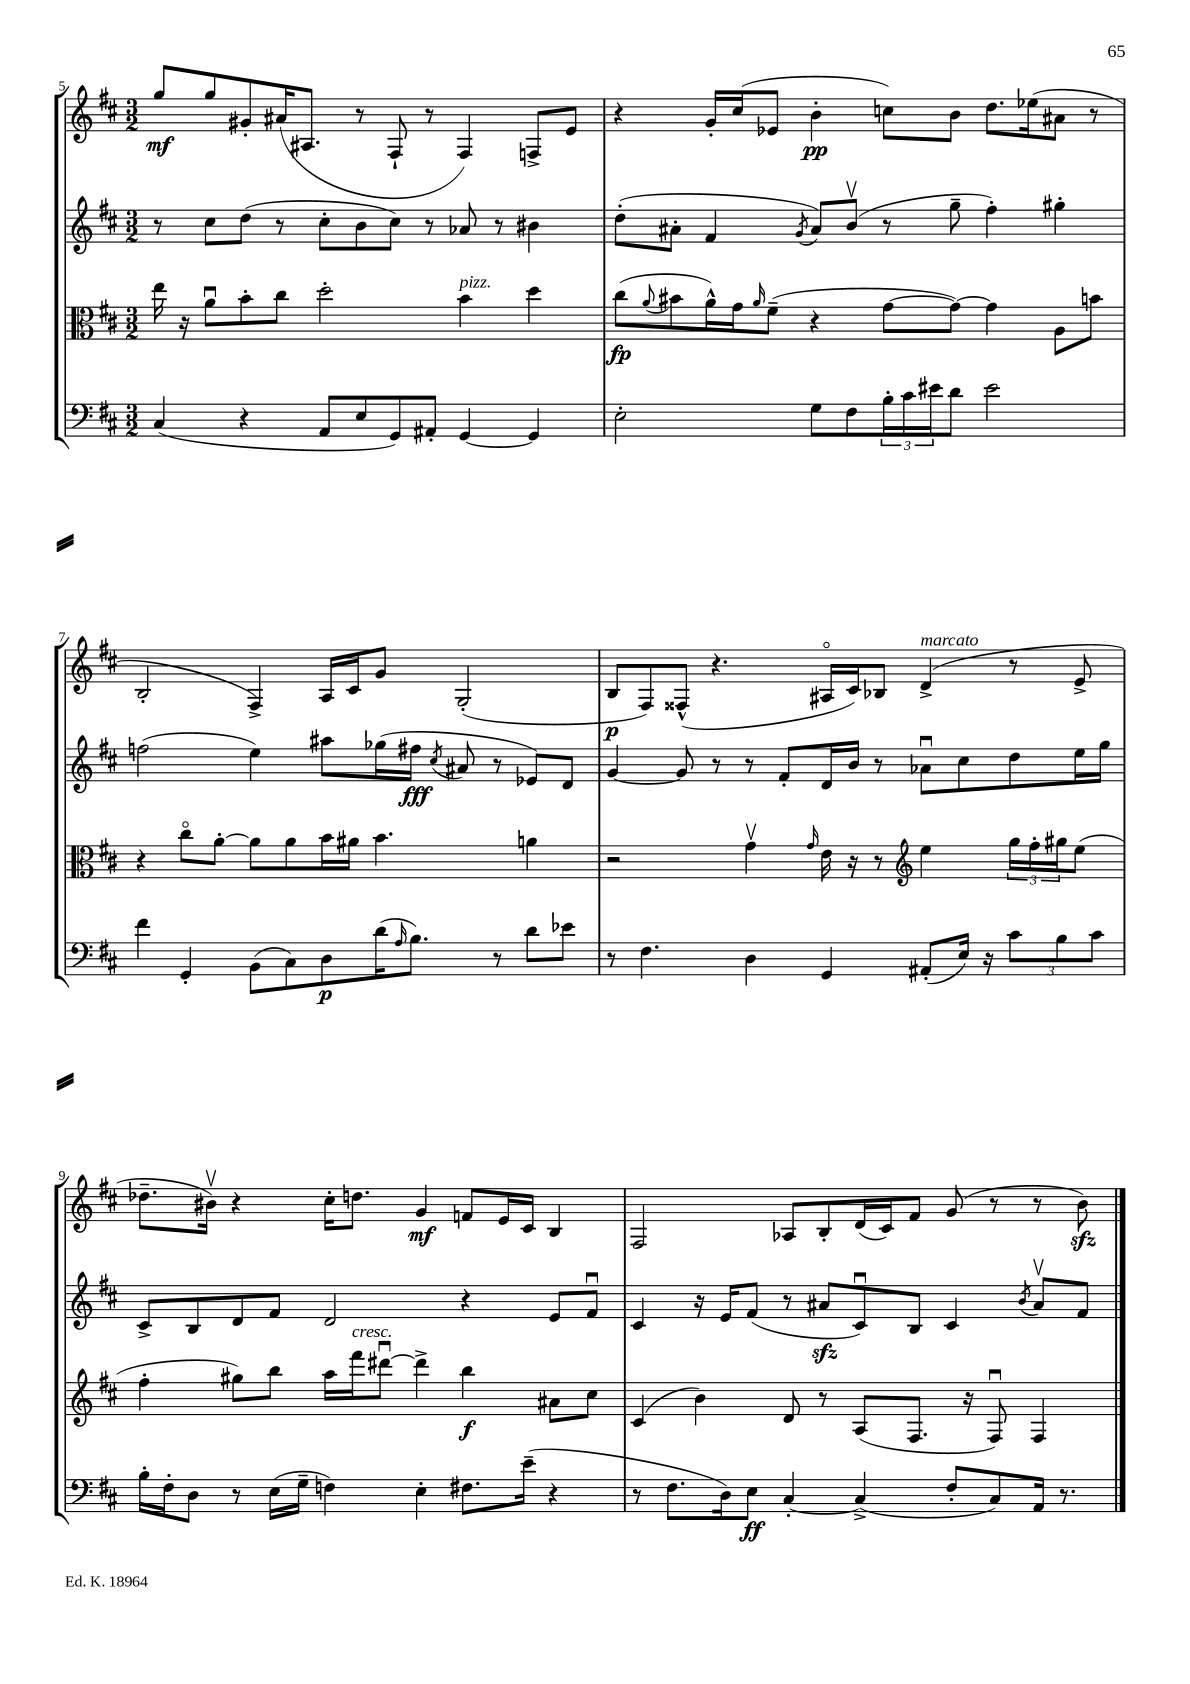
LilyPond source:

<<
\new StaffGroup <<
\new Staff = "s0" {
    \clef treble \key d \major \numericTimeSignature \time 3/2
    g''8\mf g''8 gis'8-. ais'16( ais8. r8 fis8-! r8 fis4) f8-> e'8 |
    r4 g'16-. cis''16( ees'8 b'4-.\pp c''8) b'8 d''8. ees''16( ais'8 r8 |
    b2-. fis4->) a16 cis'16 g'8 g2-.( |
    b8\p fis8) fisis8-^( r4. ais16\flageolet cis'16) bes8 d'4->^\markup { \italic "marcato" }( r8 e'8-> |
    des''8.-- bis'16\upbow) r4 cis''16-. d''8. g'4\mf f'8 e'16 cis'16 b4 |
    fis2 aes8 b8-. d'16( cis'16) fis'8 g'8( r8 r8 b'8\sfz) \bar "|." |
}
\new Staff = "s1" {
    \clef treble \key d \major \numericTimeSignature \time 3/2
    r8 cis''8 d''8( r8 cis''8-. b'8 cis''8) r8 aes'8 r8 bis'4 |
    d''8-.( ais'8-. fis'4 \acciaccatura { g'8 } ais'8) b'8\upbow( r8 g''8-- fis''4-.) gis''4-. |
    f''2( e''4) ais''8 ges''16( fis''16\fff \acciaccatura { cis''8 } ais'8 r8 ees'8) d'8 |
    g'4~ g'8 r8 r8 fis'8-. d'16 b'16 r8 aes'8\downbow cis''8 d''8 e''16 g''16 |
    cis'8-> b8 d'8 fis'8 d'2 r4 e'8 fis'8\downbow |
    cis'4 r16 e'16 fis'8( r8 ais'8\sfz cis'8\downbow) b8 cis'4 \acciaccatura { b'8 } ais'8\upbow fis'8 \bar "|." |
}
\new Staff = "s2" {
    \clef alto \key d \major \numericTimeSignature \time 3/2
    e''16 r16 a'8\downbow b'8-. cis''8 d''2-. b'4^\markup { \italic "pizz." } d''4 |
    cis''8\fp( \appoggiatura { a'8 } bis'8 a'16-^) g'16 \grace { a'16 } fis'8--( r4 g'8~ g'8~) g'4 a8 b'8 |
    r4 cis''8\flageolet a'8~-. a'8 a'8 b'16 ais'16 b'4. a'4 |
    r2 g'4\upbow \grace { g'16 } e'16 r16 r8 \clef treble e''4 \tuplet 3/2 { g''16 fis''16-. gis''16 } e''8( |
    fis''4-. gis''8) b''8 a''16 fis'''16^\markup { \italic "cresc." } dis'''8~\downbow dis'''4-> b''4\f ais'8 cis''8 |
    cis'4( b'4) d'8 r8 a8( fis8. r16 fis8\downbow) fis4 \bar "|." |
}
\new Staff = "s3" {
    \clef bass \key d \major \numericTimeSignature \time 3/2
    cis4( r4 a,8 e8 g,8) ais,8-. g,4~ g,4 |
    e2-. g8 fis8 \tuplet 3/2 { b16-. cis'16 eis'16 } d'8 eis'2 |
    fis'4 g,4-. b,8( cis8) d8\p d'16( \grace { a16 } b8.) r8 d'8 ees'8 |
    r8 fis4. d4 g,4 ais,8-.( e16) r16 \tuplet 3/2 { cis'8 b8 cis'8 } |
    b16-. fis16-. d8 r8 e16( g16-- f4) e4-. fis8. e'16--( r4 |
    r8 fis8. d16) e8\ff cis4~-. cis4->( fis8-. cis8) a,16 r8. \bar "|." |
}
>>
>>
\layout { \context { \Score currentBarNumber = #5 } }
